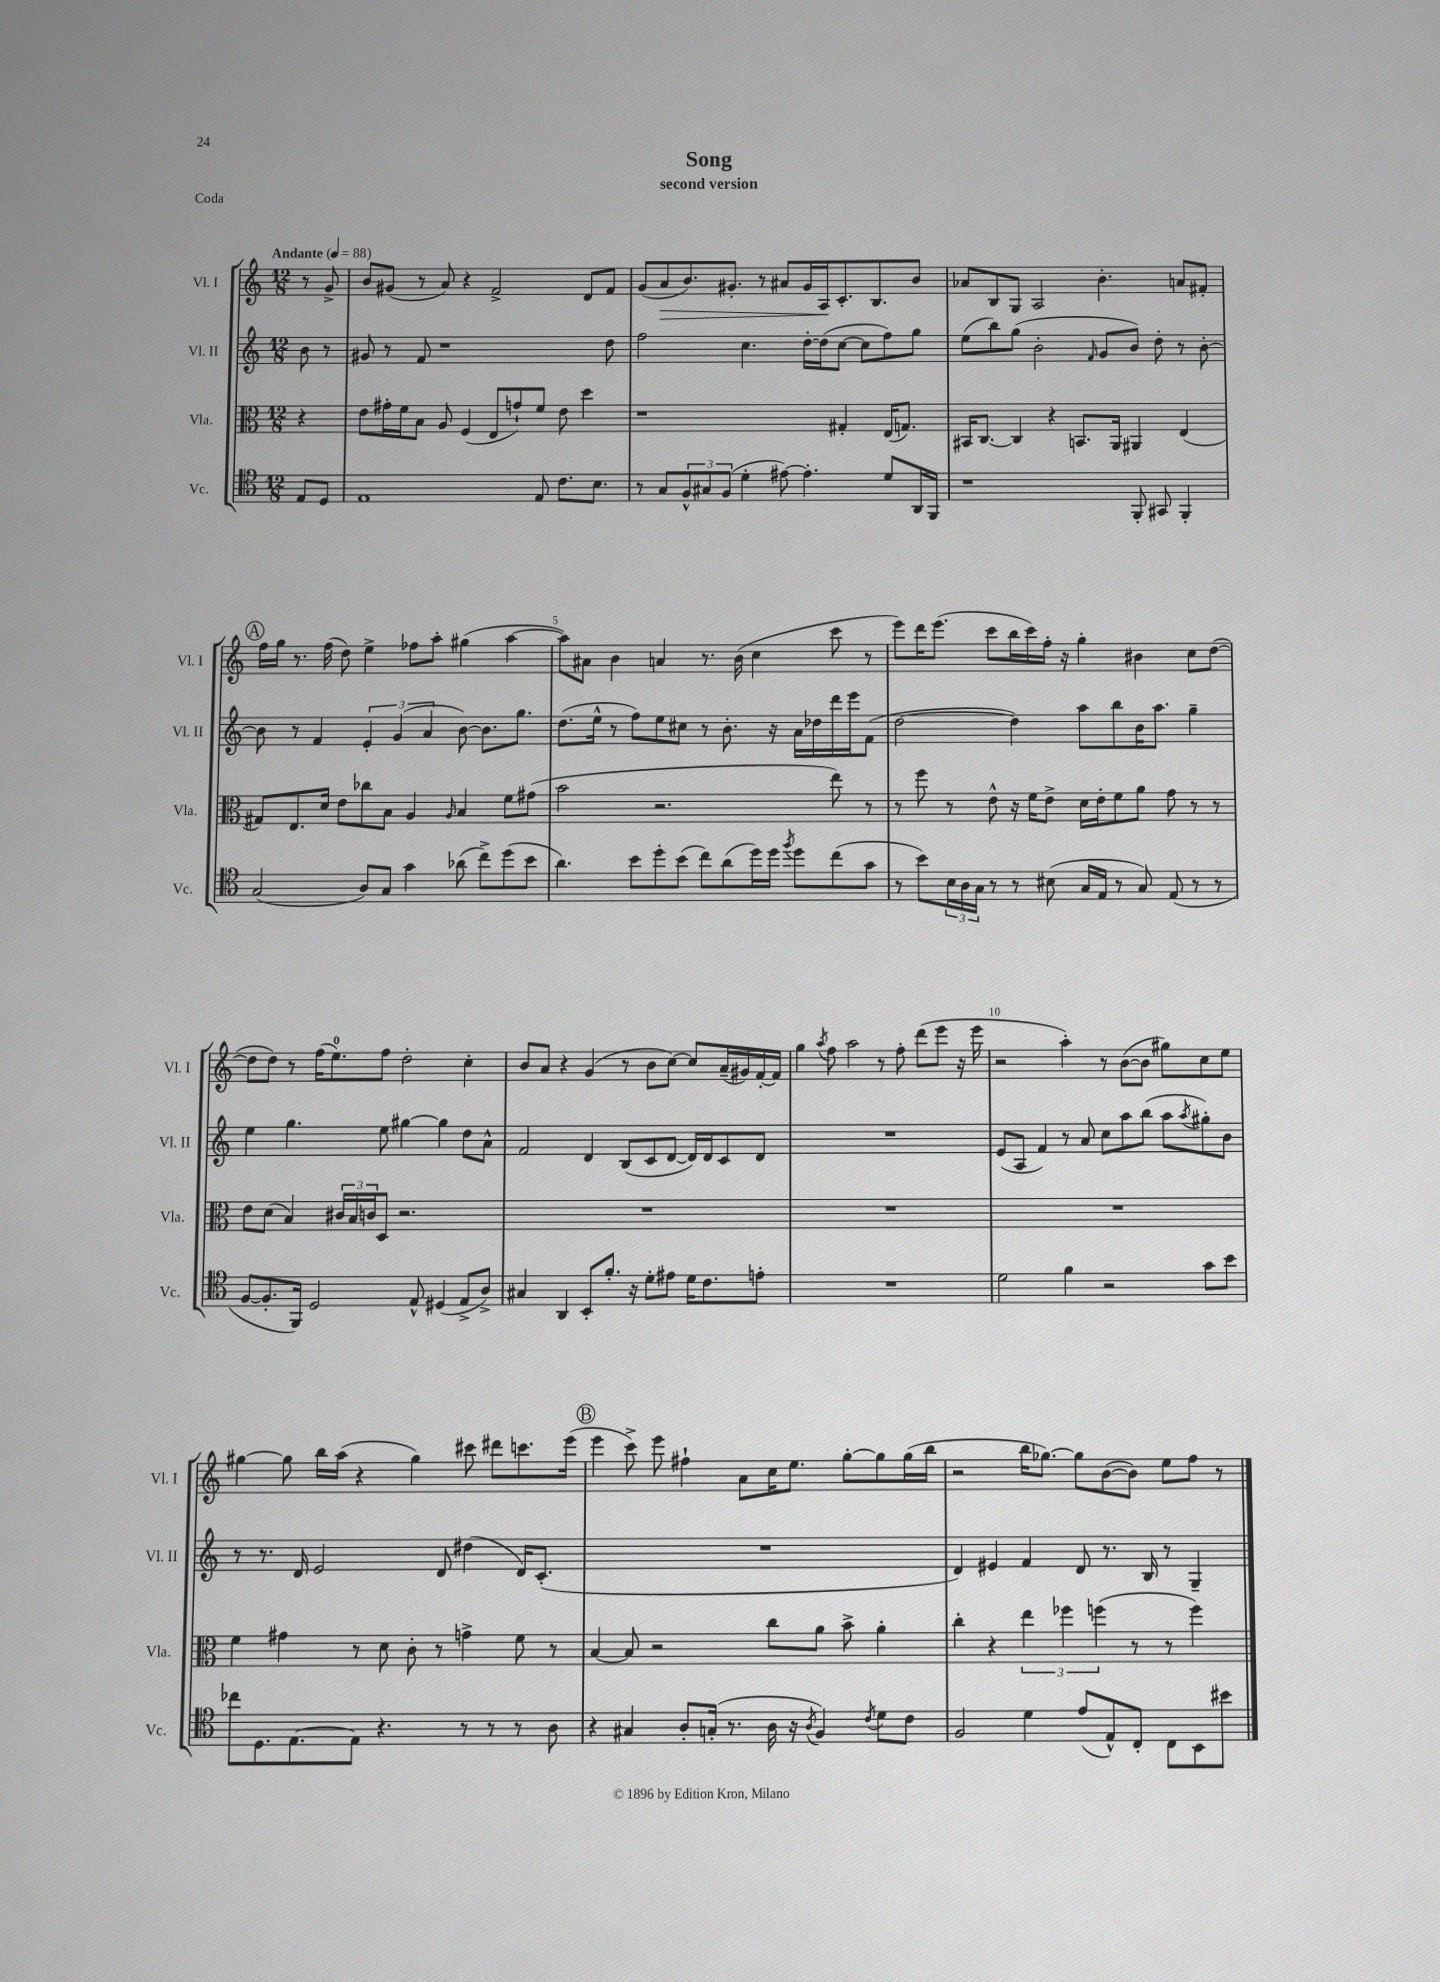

**kern	**kern	**kern	**kern
*staff4	*staff3	*staff2	*staff1
*clefC4	*clefC3	*clefG2	*clefG2
*k[]	*k[]	*k[]	*k[]
*M12/8	*M12/8	*M12/8	*M12/8
*MM88	*MM88	*MM88	*MM88
8E	4r	8b	8r
8D	.	8r	8g^
=	=	=	=
1E	8e	8g#	8b
.	16g#'	8r	(8g#
.	16f	.	.
.	8B	8f	8r
.	8A	1r	8a)
.	(4F	.	4r
.	8E	.	2f^
.	8g`)	.	.
8E	8f	.	.
8.c	8e	.	.
.	4dd	.	8d
8.B	.	.	.
.	.	8dd	8f
=	=	=	=
8r	1r	2ff	(8g
8G	.	.	8a
12F^^	.	.	8.b)
12G#	.	.	.
(12F	.	.	.
.	.	.	8.g#'
4d'	.	4.cc	.
.	.	.	8r
[8e#)	.	.	8a#
4.e#']	.	[16dd'	16g#
.	.	(16dd]	16A
.	4G#'	[8cc	8.c'
.	.	8cc]	.
.	.	.	8.B
8d	(16E	8ff)	.
.	8.G)	.	.
16AA	.	8gg	8b
16FF	.	.	.
=	=	=	=
1r	16BB#	(8ee	8a-
.	[8.C	.	.
.	.	8bb)	8B
.	4C]	(8gg	8G
.	.	2b'	2A
.	4r	.	.
.	8.BB	.	.
.	.	16qqf	.
.	.	8g	4.b'
.	16AA	.	.
8FF'	4AA#	8b)	.
8GG#	.	8dd'	.
4FF'	(4E	8r	8a
.	.	[8b'	8f#'
=	=	=	=
(2G	8G#)	8b]	16ff
.	.	.	16gg
.	8.E	8r	8.r
.	.	4f	.
.	16d	.	(16ff
.	8e	.	8dd)
8A)	8cc-	6e'	4ee^
8G	8B	.	.
.	.	(6g	.
4g	4A	.	8ff-
.	.	6a	.
.	.	.	8aa'
.	16qqA	.	.
(8a-	4B	[8b)	(4gg#
8cc^)	.	8.b]	.
(8dd	8f	.	[4aa
.	.	8.gg	.
8b	(8g#	.	.
=	=	=	=
4.a)	2b	(8.dd	8aa])
.	.	.	8a#
.	.	16ee^^	.
.	.	8r	4b
8b	.	8ff)	.
8dd'	2.r	8ee	4a
(8b	.	8cc#	.
8cc)	.	8r	8.r
(8a	.	8.b'	.
.	.	.	(16b
16dd)	.	.	4cc
16dd	.	16r	.
8qff	.	.	.
8dd	.	16a	.
.	.	16dd-	.
(8cc	8ee)	16ddd	8ccc
.	.	16eee	.
8g	8r	(8f	8r
=	=	=	=
8r	8r	[2dd	8eee)
8b)	8ff	.	16ddd
.	.	.	(8.eee
24B	8r	.	.
24A	.	.	.
24G	.	.	.
8r	8e^^	.	8ccc
8r	16r	4dd])	16bb
.	16f	.	16ccc)
(8B#	8e^	.	16ff'
.	.	.	16r
16G	16d	8aa	4gg'
16E	16e'	.	.
8r	8f	8bb	.
8G)	8a	16b	4b#
.	.	8.aa	.
(8E	8g	.	.
8r	8r	4gg~	8cc
8r	8r	.	([8dd
=	=	=	=
[8F	8e	4ee	8dd]
8.F']	(8d	.	8dd)
.	4B)	4.gg	8r
16FF)	.	.	.
2D	.	.	(16ff
.	.	.	8.ee)
.	24c#	.	.
.	24B	.	.
.	24c	.	.
.	8D	8ee	8ff
.	2.r	[4gg#	2dd'
8E^^	.	.	.
(4D#	.	4gg#]	.
8E^	.	8dd	4cc'
8A^)	.	8a^^	.
=	=	=	=
4G#	1.r	2f	8b
.	.	.	8a
4AA	.	.	4r
8BB'	.	4d	(4g
8.f'	.	.	.
.	.	(8B	8r
16r	.	.	.
8d'	.	8c	8b
8e#	.	[8d	[8cc)
16d	.	16d])	8cc]
8.c	.	16d	.
.	.	8c	(16a~
.	.	.	16g#)
8e'	.	8d	[16f'
.	.	.	16f]
=	=	=	=
1.r	1.r	1.r	4gg
.	.	.	8qaa
.	.	.	8ff
.	.	.	2aa
.	.	.	8r
.	.	.	8ff'
.	.	.	(8ddd
.	.	.	8eee
.	.	.	16r
.	.	.	16eee
=	=	=	=
2d	1.r	(8e	2r
.	.	8A	.
.	.	4f)	.
4f	.	8r	4aa')
.	.	8a	.
2r	.	8cc	8r
.	.	8aa	([8b
.	.	(8bb	8b]
.	.	8aa	8gg#)
.	.	8qaa	.
8g	.	8gg#')	8cc
8b	.	8b	8ee
=	=	=	=
8cc-	4f	8r	[4gg#
8.D	.	8.r	.
.	4g#	.	8gg#]
[8.E	.	16d	.
.	.	2e	16bb
.	.	.	(16aa
8E]	8r	.	4r
4.r	8d	.	.
.	8c'	.	4gg#)
.	8r	8d	.
8r	4g^	(4dd#	8ccc#
8r	.	.	8ddd#
8r	8f	16d)	8.ccc
.	.	(8.c'	.
8A	8r	.	.
.	.	.	(16eee
=	=	=	=
4r	[4B	1.r	4eee
4G#	8B]	.	8ccc^)
.	2r	.	8eee
8A'	.	.	4ff#`
(16G'	.	.	.
8.r	.	.	.
.	.	.	8a
16A	8cc	.	16cc
16r	.	.	8.ee
8qA	.	.	.
4F)	8a	.	.
.	8b^	.	[8gg'
8qc	.	.	.
8d	4a'	.	8gg]
8c	.	.	(16gg
.	.	.	16bb
=	=	=	=
2F	4cc'	4d)	2r
.	4r	4e#	.
4d	6ee	4f	16bb
.	.	.	[8.gg-)
.	6ff-	.	.
(8e	.	8d	8gg-]
.	(6ff	.	.
8E^^)	.	8.r	([8b
8C'	8r	.	8b])
.	.	16B	.
8C	8r	8r	8ee
8BB	4ff)	4G~	8ff
8b#	.	.	8r
==	==	==	==
*-	*-	*-	*-
